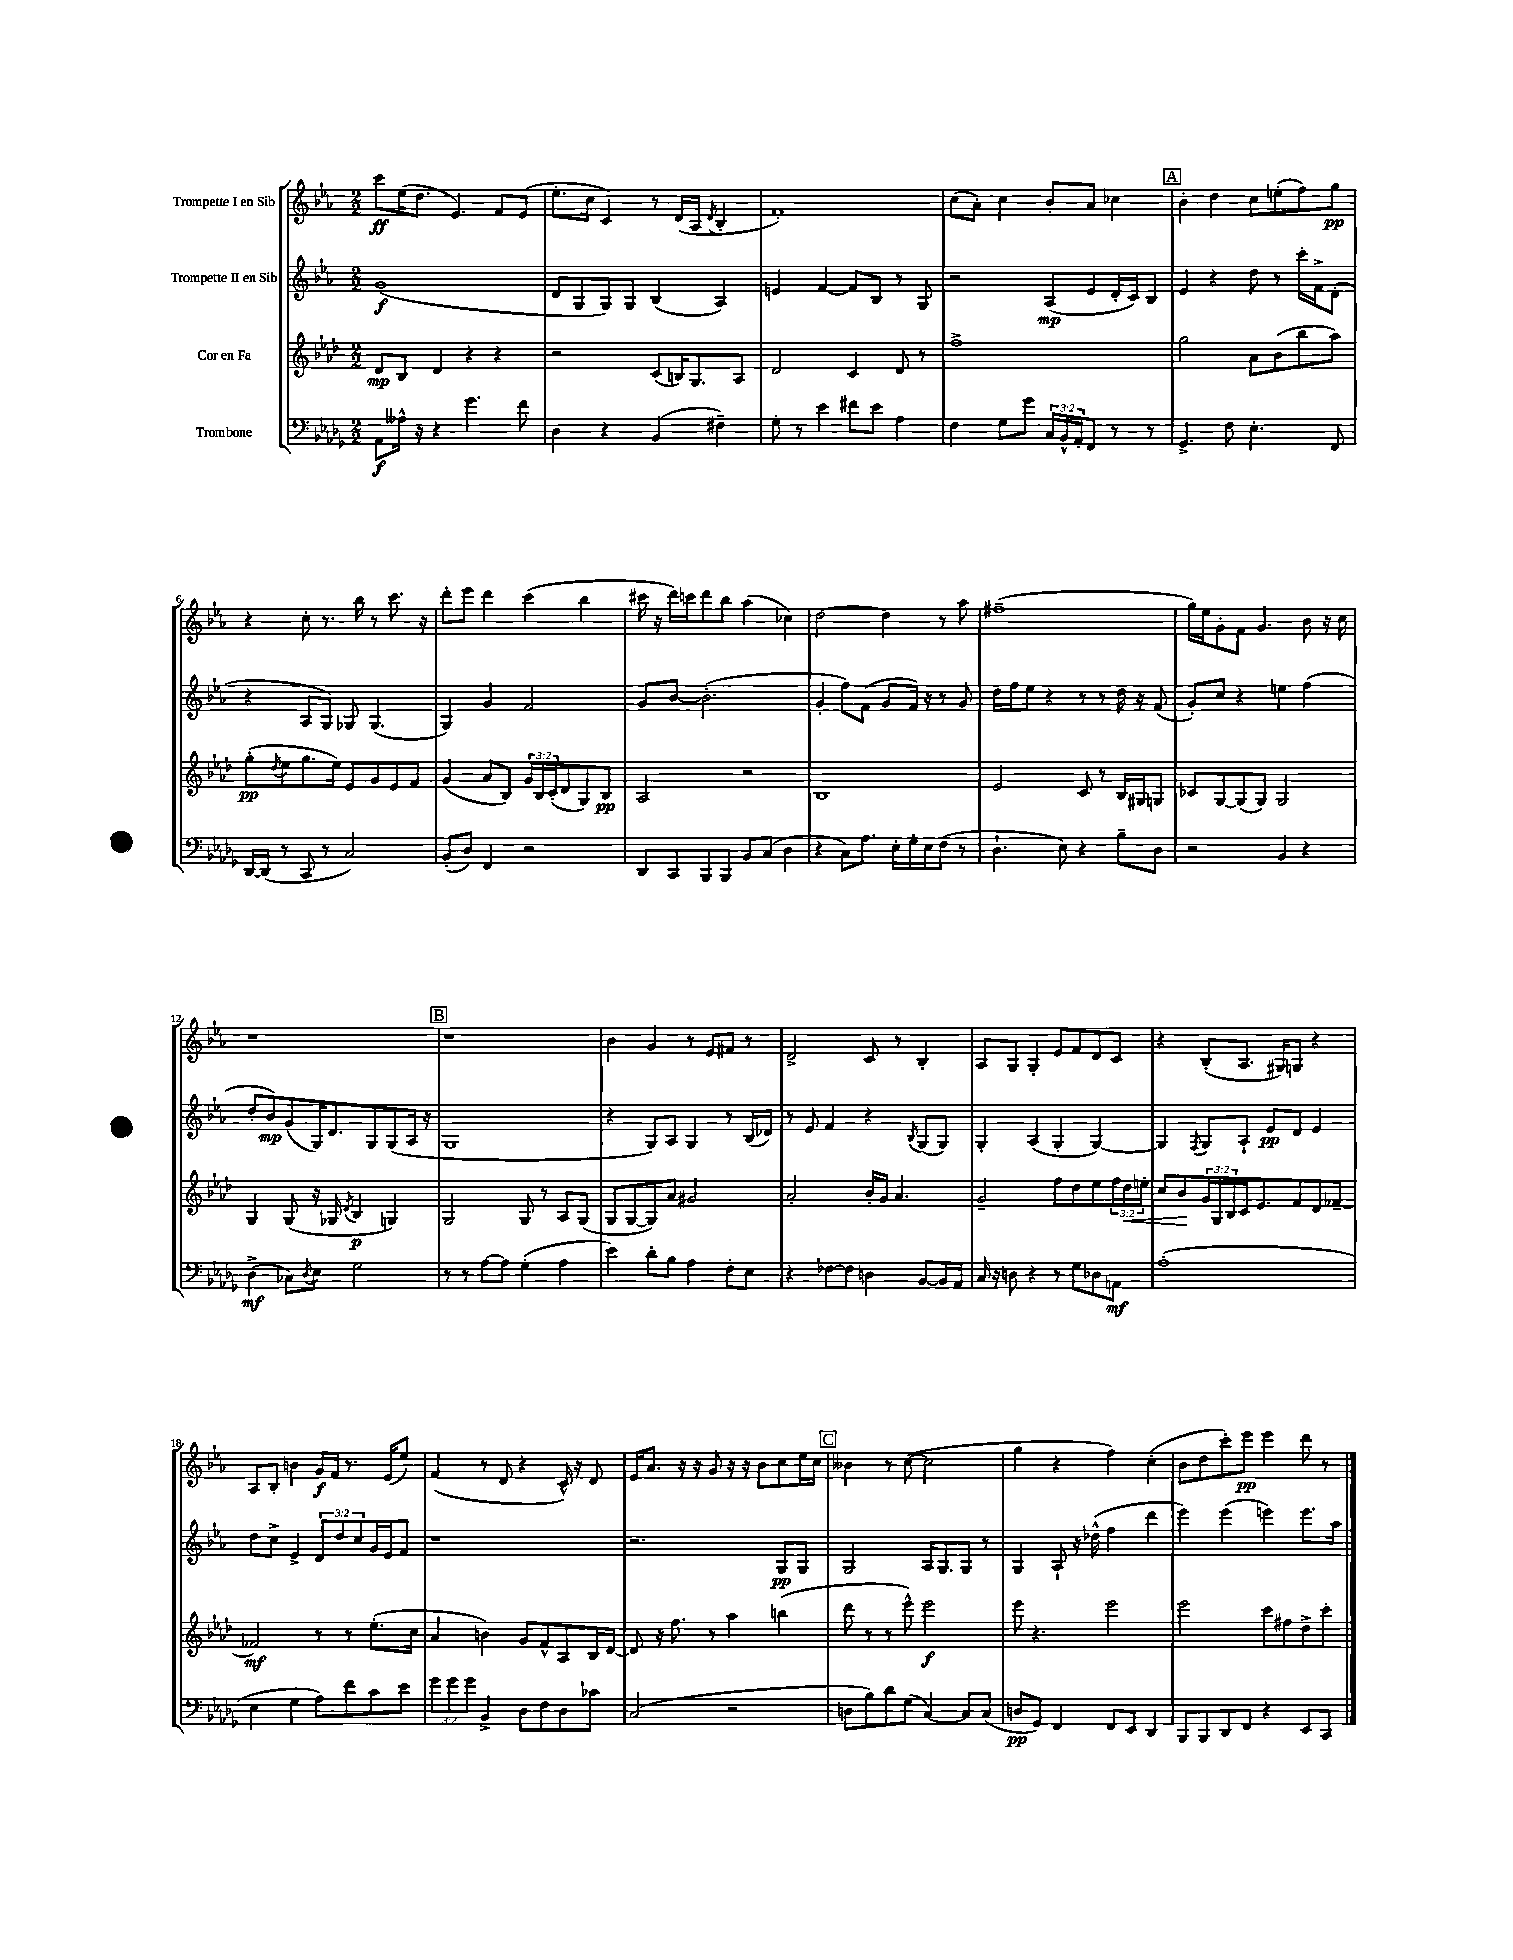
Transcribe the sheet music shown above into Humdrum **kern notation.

**kern	**dynam	**kern	**dynam	**kern	**dynam	**kern	**dynam
*part4	*part4	*part3	*part3	*part2	*part2	*part1	*part1
*staff4	*staff4	*staff3	*staff3	*staff2	*staff2	*staff1	*staff1
*I"Trombone	*	*I"Cor en Fa	*	*I"Trompette II en Sib	*	*I"Trompette I en Sib	*
*clefF4	*	*clefG2	*	*clefG2	*	*clefG2	*
*k[b-e-a-d-g-]	*	*k[b-e-a-d-]	*	*k[b-e-a-]	*	*k[b-e-a-]	*
*M2/2	*	*M2/2	*	*M2/2	*	*M2/2	*
=1	=1	=1	=1	=1	=1	=1	=1
8AA-\L	f	8d-/L	mp	(1g	f	8ccc\L	ff
16A--X^^\Jk	.	8B-/J	.	.	.	(16ee-\K	.
16r	.	.	.	.	.	8.dd\J	.
4r	.	4d-/	.	.	.	.	.
.	.	.	.	.	.	4.e-/)	.
4.g-\	.	4r	.	.	.	.	.
.	.	4r	.	.	.	8f/L	.
8f\	.	.	.	.	.	(8e-/J	.
=2	=2	=2	=2	=2	=2	=2	=2
4D-\	.	2r	.	8d/L	.	8.ee-'\L	.
.	.	.	.	8G/	.	.	.
.	.	.	.	.	.	16cc\Jk	.
4r	.	.	.	8G/)	.	4c/)	.
.	.	.	.	8G/J	.	.	.
(4BB-/	.	(8c/L	.	(4B-/	.	8r	.
.	.	16Bn/K)	.	.	.	(16d/LL	.
.	.	8.G/	.	.	.	16A-/JJ	.
.	.	.	.	.	.	8qd/	.
4F#X~\)	.	.	.	4A-/)	.	4B-'/	.
.	.	8A-/J	.	.	.	.	.
=3	=3	=3	=3	=3	=3	=3	=3
8G-'\	.	2d-/	.	4en/	.	1f')	.
8r	.	.	.	.	.	.	.
4e-\	.	.	.	[4f/	.	.	.
8f#X\L	.	4c/	.	8f/L]	.	.	.
8e-\J	.	.	.	8B-/J	.	.	.
4A-\	.	8d-/	.	8r	.	.	.
.	.	8r	.	8G/	.	.	.
=4	=4	=4	=4	=4	=4	=4	=4
4F\	.	1ff^	.	2r	.	(8cc\L	.
.	.	.	.	.	.	8a-'\J)	.
8G-\L	.	.	.	.	.	4cc\	.
8g-\J	.	.	.	.	.	.	.
24C/LL	.	.	.	(8A-/L	mp	8b-'/L	.
24BB-^^/	.	.	.	.	.	.	.
24AA-'/J	.	.	.	.	.	.	.
8FF/J	.	.	.	8e-/	.	8a-/J	.
8r	.	.	.	16d'/L	.	4cc-X\	.
.	.	.	.	16c/J)	.	.	.
8r	.	.	.	8B-/J	.	.	.
!!LO:REH:place=s1:t=A
=5	=5	=5	=5	=5	=5	=5	=5
4.GG-^/	.	2gg\	.	4e-/	.	4b-'\	.
.	.	.	.	4r	.	4dd\	.
8F\	.	.	.	.	.	.	.
4.E-'\	.	8a-\L	.	8dd\	.	8cc\L	.
.	.	(8b-\	.	8r	.	(8een'\	.
.	.	8bb-\	.	16ccc'\LL	.	8ff\)	.
.	.	.	.	16f^\J	.	.	.
8FF/	.	8aa-\J)	.	(8d'\J	.	8gg\J	pp
!!LO:LB:g=z
=6	=6	=6	=6	=6	=6	=6	=6
[16DD-/LL	.	(8gg'\L	pp	4r	.	4r	.
(16DD-/JJ]	.	.	.	.	.	.	.
.	.	8qdd-/	.	.	.	.	.
8r	.	8ee-\	.	.	.	.	.
8CC/	.	8.gg\	.	8A-/L	.	8cc'\	.
8r	.	.	.	8G/J)	.	8.r	.
.	.	16ee-\Jk)	.	.	.	.	.
2C/)	.	8e-/L	.	8G-X/	.	.	.
.	.	.	.	.	.	16bb-\	.
.	.	8g/	.	(4.G-/	.	8r	.
.	.	8e-/	.	.	.	8.ccc\	.
.	.	8f/J	.	.	.	.	.
.	.	.	.	.	.	16r	.
=7	=7	=7	=7	=7	=7	=7	=7
(8BB-'/L	.	(4g/	.	4G/)	.	8ddd'\L	.
8D-/J)	.	.	.	.	.	8eee-\J	.
4FF/	.	8a-/L	.	4g/	.	4ddd\	.
.	.	8B-/J)	.	.	.	.	.
2r	.	24g/LL	.	2f/	.	(4ccc\	.
.	.	24B-/	.	.	.	.	.
.	.	(24c'/J	.	.	.	.	.
.	.	8d-/	.	.	.	.	.
.	.	8G/)	.	.	.	4bb-\	.
.	.	8B-/J	pp	.	.	.	.
=8	=8	=8	=8	=8	=8	=8	=8
8DD-/L	.	2A-/	.	8g/L	.	16ccc#X\	.
.	.	.	.	.	.	16r	.
8CC/	.	.	.	[8b-/J	.	16ddd\LL)	.
.	.	.	.	.	.	16cccn\J	.
8BBB-/	.	.	.	(2.b-'\]	.	8ddd\	.
8BBB-/J	.	.	.	.	.	8bb-\J	.
8BB-/L	.	2r	.	.	.	(4aa-\	.
(8C/J	.	.	.	.	.	.	.
4D-\	.	.	.	.	.	4cc-X\)	.
=9	=9	=9	=9	=9	=9	=9	=9
4r	.	1B-	.	4g'/	.	[2dd\	.
8C\L)	.	.	.	8ff\L)	.	.	.
8.A-\J	.	.	.	(8f\J	.	.	.
.	.	.	.	8g/L	.	4dd\]	.
16E-'\LL	.	.	.	.	.	.	.
16G-'\	.	.	.	16f/Jk)	.	.	.
16E-\J	.	.	.	16r	.	.	.
(8F\J	.	.	.	8r	.	8r	.
8r	.	.	.	8g/	.	8aa-\	.
=10	=10	=10	=10	=10	=10	=10	=10
4.D-`\	.	2e-/	.	16dd\LL	.	(1ff#X~	.
.	.	.	.	16ff\J	.	.	.
.	.	.	.	8ee-\J	.	.	.
.	.	.	.	4r	.	.	.
8E-\)	.	.	.	.	.	.	.
4r	.	8c/	.	8r	.	.	.
.	.	8r	.	8r	.	.	.
8B-~\L	.	16B-/LL	.	16dd\	.	.	.
.	.	16G#X/J	.	16r	.	.	.
8D-\J	.	8Gn/J	.	(8f/	.	.	.
=11	=11	=11	=11	=11	=11	=11	=11
2r	.	8c-X/L	.	8g'/L)	.	16gg\LL)	.
.	.	.	.	.	.	16ee-\J	.
.	.	[8G/	.	8cc/J	.	8g'\	.
.	.	(8G/]	.	4r	.	8f\J	.
.	.	8G/J)	.	.	.	4.g/	.
4BB-/	.	2G/	.	4een\	.	.	.
4r	.	.	.	(4ff\	.	8b-\	.
.	.	.	.	.	.	16r	.
.	.	.	.	.	.	16cc\	.
!!LO:LB:g=z
=12	=12	=12	=12	=12	=12	=12	=12
(4D-^\	mf	4G/	.	8dd'/L	.	1r	.
.	.	.	.	8b-/)	mp	.	.
8C-X\L)	.	(8G/	.	(8g/	.	.	.
8qD-/	.	.	.	.	.	.	.
8E-\J	.	16r	.	16G/K)	.	.	.
.	.	16G-X/	.	8.d/	.	.	.
.	.	8qd-/	.	.	.	.	.
2G-\	.	4B-/	p	.	.	.	.
.	.	.	.	8G/	.	.	.
.	.	4Gn/)	.	(8G/	.	.	.
.	.	.	.	16A-/Jk	.	.	.
.	.	.	.	16r	.	.	.
!!LO:REH:place=s1:t=B
=13	=13	=13	=13	=13	=13	=13	=13
8r	.	2G/	.	1G	.	1r	.
8r	.	.	.	.	.	.	.
[8A-\L	.	.	.	.	.	.	.
8A-\J]	.	.	.	.	.	.	.
(4G-'\	.	8G/	.	.	.	.	.
.	.	8r	.	.	.	.	.
4A-\	.	8A-/L	.	.	.	.	.
.	.	(8G/J	.	.	.	.	.
=14	=14	=14	=14	=14	=14	=14	=14
4e-\)	.	8G/L	.	4r	.	4b-\	.
.	.	[8G/	.	.	.	.	.
8d-'\L	.	8G/])	.	8G/L)	.	4g/	.
8B-\J	.	8a-/J	.	8A-/J	.	.	.
4A-\	.	2g#X/	.	4G/	.	8r	.
.	.	.	.	.	.	8e-/L	.
8F'\L	.	.	.	8r	.	8f#X/J	.
8E-\J	.	.	.	(16B-/LL	.	8r	.
.	.	.	.	16d-X/JJ)	.	.	.
=15	=15	=15	=15	=15	=15	=15	=15
4r	.	2a-'/	.	8r	.	2d^/	.
.	.	.	.	8e-/	.	.	.
[8F-X\L	.	.	.	4f/	.	.	.
8F-\J]	.	.	.	.	.	.	.
4Dn\	.	16b-'/LL	.	4r	.	8c/	.
.	.	16g/JJ	.	.	.	.	.
.	.	4.a-/	.	.	.	8r	.
.	.	.	.	8qB-/	.	.	.
[8BB-/L	.	.	.	(8G/L	.	4B-'/	.
16BB-/L]	.	.	.	8G/J)	.	.	.
16AA-/JJ	.	.	.	.	.	.	.
=16	=16	=16	=16	=16	=16	=16	=16
16C/	.	2g~/	.	4G'/	.	8A-/L	.
16r	.	.	.	.	.	.	.
8Dn\	.	.	.	.	.	8G/J	.
4r	.	.	.	(4A-/	.	4G'/	.
8r	.	8ff\L	.	4G'/	.	8e-/L	.
8G-\L	.	8dd-\	.	.	.	8f/	.
8D-X\	.	8ee-\	.	[4G/)	.	8d/	.
8AAn\J	mf	24ff\L	.	.	.	8c/J	.
!	!	!	!LO:HP:b	!	!	!	!
.	.	24dd-\	<	.	.	.	.
.	.	24een'\JJ	.	.	.	.	.
=17	=17	=17	=17	=17	=17	=17	=17
(1A-'	.	8cc/L	.	4G/]	.	4r	.
.	.	8b-/	.	.	.	.	.
.	.	.	.	8qF/	.	.	.
.	.	24g/L	[	8G/L	.	(8B-'/L	.
.	.	24G/	.	.	.	.	.
.	.	24B-/	.	.	.	.	.
.	.	16c/J	.	8A-`/J	.	8.A-/J	.
.	.	8.e-/	.	.	.	.	.
.	.	.	.	8e-/L	pp	.	.
.	.	.	.	.	.	16G#X/KL)	.
.	.	8f/	.	8d/J	.	8Gn/J	.
.	.	8d-/	.	4e-/	.	4r	.
.	.	[8f-X~/J	.	.	.	.	.
!!LO:LB:g=z
=18	=18	=18	=18	=18	=18	=18	=18
4E-\	.	2f-X/]	mf	8dd\L	.	8A-/L	.
.	.	.	.	8cc^\J	.	8B-'/J	.
4G-\	.	.	.	4e-^/	.	4bn\	.
8A-\L)	.	8r	.	12d/L	.	16g/LL	f
.	.	.	.	.	.	16f/JJ	.
.	.	.	.	12dd/	.	.	.
8f\	.	8r	.	.	.	8.r	.
.	.	.	.	12cc/	.	.	.
8c\	.	(8.ee-'\L	.	16g/L	.	.	.
.	.	.	.	16e-/J	.	(16e-/KL	.
8e-\J	.	.	.	8f/J	.	8ee-/J)	.
.	.	16cc\Jk	.	.	.	.	.
=19	=19	=19	=19	=19	=19	=19	=19
12g-\L	.	4a-/	.	1r	.	(4f/	.
12g-\	.	.	.	.	.	.	.
12g-\J	.	.	.	.	.	.	.
4BB-^/	.	4bn\)	.	.	.	8r	.
.	.	.	.	.	.	8d/	.
8D-\L	.	8g/L	.	.	.	4r	.
8F\	.	8f^^/	.	.	.	.	.
8D-\	.	8A-/	.	.	.	16c^^/)	.
.	.	.	.	.	.	16r	.
8c-X\J	.	16B-/L	.	.	.	8d/	.
.	.	[16d-/JJ	.	.	.	.	.
=20	=20	=20	=20	=20	=20	=20	=20
(2C/	.	8d-/]	.	2.r	.	16e-/KL	.
.	.	.	.	.	.	8.a-/J	.
.	.	16r	.	.	.	.	.
.	.	8.ff\	.	.	.	.	.
.	.	.	.	.	.	16r	.
.	.	.	.	.	.	16r	.
.	.	8r	.	.	.	8g/	.
2r	.	4aa-\	.	.	.	16r	.
.	.	.	.	.	.	16r	.
.	.	.	.	.	.	8b-\L	.
.	.	(4bbn\	.	8G/L	pp	8cc\	.
.	.	.	.	8G/J	.	16ee-\L	.
.	.	.	.	.	.	16cc\JJ	.
!!LO:REH:place=s1:t=C
=21	=21	=21	=21	=21	=21	=21	=21
8Dn\L	.	8ddd-\	.	2G/	.	4b--X\	.
8B-\)	.	8r	.	.	.	.	.
8d-\	.	8r	.	.	.	8r	.
(8G-\J	.	8eee-^^\)	.	.	.	([8cc\	.
[4C/)	.	2eee-\	f	16A-/KL	.	2cc\]	.
.	.	.	.	8.G/	.	.	.
8C/L]	.	.	.	8G/J	.	.	.
(8C/J	.	.	.	8r	.	.	.
=22	=22	=22	=22	=22	=22	=22	=22
8Dn/L	pp	8eee-\	.	4G/	.	4gg\	.
8GG-/J)	.	4.r	.	.	.	.	.
4FF/	.	.	.	8A-`/	.	4r	.
.	.	.	.	16r	.	.	.
.	.	.	.	(16dd-X^^\	.	.	.
8FF/L	.	2eee-\	.	4ff\	.	4ff\)	.
8EE-/J	.	.	.	.	.	.	.
4DD-/	.	.	.	4ddd\	.	(4cc'\	.
=23	=23	=23	=23	=23	=23	=23	=23
8BBB-/L	.	2eee-\	.	4eee-\)	.	8b-\L	.
8BBB-/	.	.	.	.	.	8dd\	.
8DD-/	.	.	.	(4eee-\	.	8ccc'\)	.
8FF/J	.	.	.	.	.	8eee-\J	pp
4r	.	8ccc\L	.	4eeen\)	.	4eee-\	.
.	.	8ff#X\	.	.	.	.	.
8EE-/L	.	8dd-^\	.	8.eee\L	.	8ddd\	.
8CC/J	.	8ccc'\J	.	.	.	8r	.
.	.	.	.	16aa-\Jk	.	.	.
==	==	==	==	==	==	==	==
*-	*-	*-	*-	*-	*-	*-	*-
